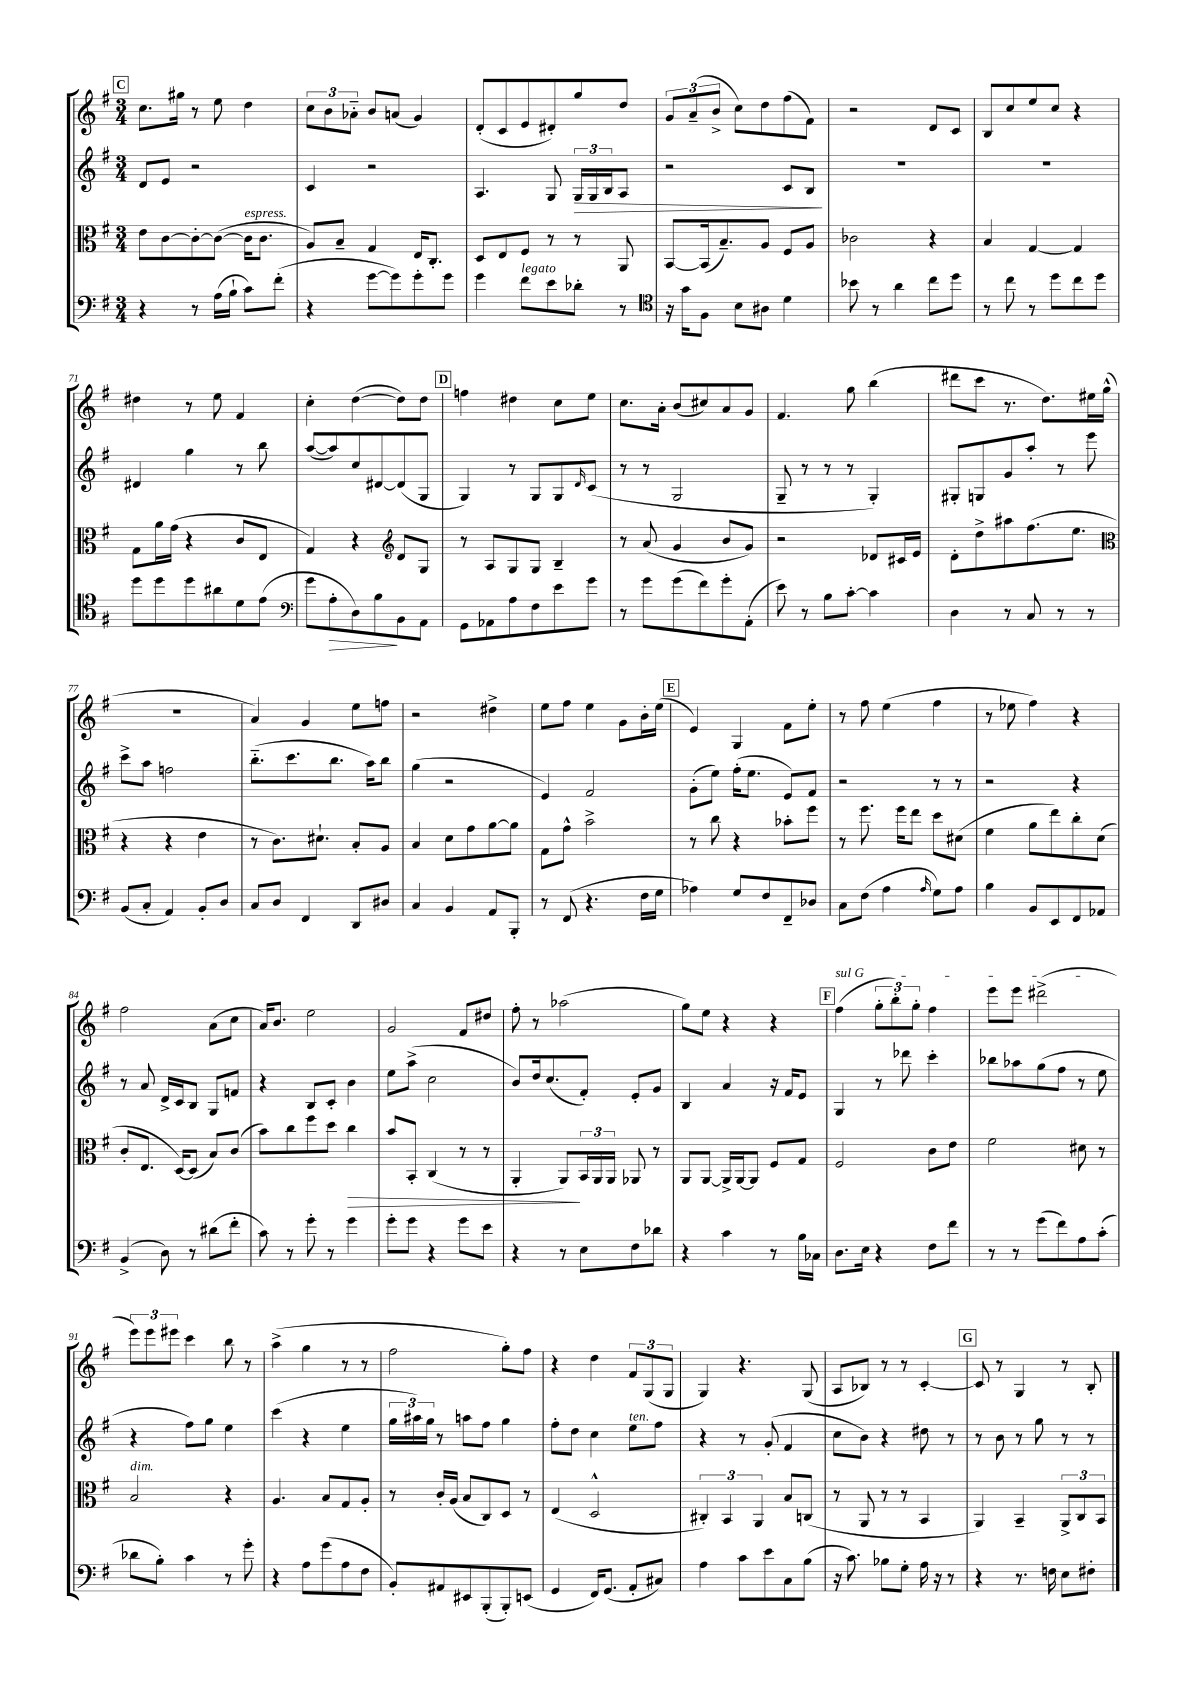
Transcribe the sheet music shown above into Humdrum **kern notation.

**kern	**kern	**kern	**kern
*staff4	*staff3	*staff2	*staff1
*clefF4	*clefC3	*clefG2	*clefG2
*k[f#]	*k[f#]	*k[f#]	*k[f#]
*M3/4	*M3/4	*M3/4	*M3/4
4r	8e	8d	8.cc
.	[8c	8e	.
.	.	.	16gg#
8r	8c'_	2r	8r
(16A	(8c_	.	8ee
16B`	.	.	.
8c)	16c]	.	4dd
.	8.c	.	.
(8f#'	.	.	.
=	=	=	=
4r	8A)	4c	12cc
.	.	.	12b
.	8B~	.	.
.	.	.	12a-'~
[8g	4G	2r	8b
8g])	.	.	(8a
8g'	16E	.	4g)
.	8.C'	.	.
8g	.	.	.
=	=	=	=
4g	8D	4.A	(8d'
.	8E	.	8c
8f#	8F#	.	8e
8e	8r	8G	8d#')
8d-'	8r	24G	8gg
.	.	24G	.
.	.	24B	.
8r	8AA	8A	8dd
=	=	=	=
*clefC4	*	*	*
16r	[8BB	2r	12g
16g	.	.	.
.	.	.	(12a~
8F#	(16BB]	.	.
.	.	.	12b^
.	8.B~)	.	.
8B	.	.	8cc)
8A#	8A	.	8dd
4d	8F#	8c	(8ff#
.	8A	8B	8f#)
=	=	=	=
8b-	2c-	2.r	2r
8r	.	.	.
4a	.	.	.
8cc	4r	.	8d
8dd	.	.	8c
=	=	=	=
8r	4B	2.r	8B
8cc	.	.	8cc
8r	[4G	.	8ee
8dd	.	.	8cc
8cc	4G]	.	4r
8dd	.	.	.
=	=	=	=
8dd	8G	4d#	4dd#
8dd	16a	.	.
.	(16g	.	.
8dd	4r	4gg	8r
8a#	.	.	8ee
8d	8c	8r	4f#
(8e	8E	8bb	.
=	=	=	=
*clefF4	*	*	*
8g	4G)	([8aa	4cc'
8A'	.	8aa])	.
8D)	4r	8cc	([4dd
8B	.	[8d#	.
*	*clefG2	*	*
8BB	8d	(8d#]	8dd])
8AA	8G	8G	8dd
=	=	=	=
8GG	8r	4G)	4ff
8AA-	8A	.	.
8A	8G	8r	4dd#
8F#	8G	8G	.
8e	4B~	8G	8cc
.	.	16qqd	.
8g	.	(8c	8ee
=	=	=	=
8r	8r	8r	8.cc
8g	(8a	8r	.
.	.	.	16a'
(8g	4g	2G	(8b
8f#)	.	.	8cc#)
8g'	8b	.	8a
(8AA'	8g)	.	8g
=	=	=	=
8e)	2r	8G~	4.f#
8r	.	8r	.
8B	.	8r	.
[8c'	.	8r	8gg
4c]	8d-	4G')	(4bb
.	16c#	.	.
.	16e	.	.
=	=	=	=
4D	8d'	8G#'	8ddd#
.	8dd^	8G	8ccc
8r	8aa#	8g	8.r
8C	(8.ff#	8aa'	.
.	.	.	8.dd)
8r	.	8r	.
.	8.ee	.	.
8r	.	8eee	16ee#
.	.	.	(16gg^^
=	=	=	=
*	*clefC3	*	*
(8BB	4r	8ccc^	2.r
8C'	.	8aa	.
4AA)	4r	2ff	.
8BB'	4e	.	.
8D	.	.	.
=	=	=	=
8C	8r	(8.bb'~	4a)
8D	8.c)	.	.
.	.	8.ccc	.
4FF#	.	.	4g
.	8.d#`	.	.
.	.	8.bb	.
8DD	8B'	.	8ee
.	.	16aa)	.
8D#	8A	8bb	8ff
=	=	=	=
4C	4B	(4gg	2r
4BB	8d	2r	.
.	8g	.	.
8AA	[8a	.	4dd#^
8BBB'	8a]	.	.
=	=	=	=
8r	8G	4e)	8ee
(8FF#	8g^^	.	8ff#
4.r	2b^	2f#	4ee
.	.	.	8g
16F#	.	.	16b'
16G	.	.	(16ee
=	=	=	=
4A-)	8r	(8g'	4e)
.	8cc	8ee)	.
8G	4r	(16ff#'	4G
.	.	8.ee	.
8F#	.	.	.
8FF#~	8b-'	8e)	8f#
8D-	8ff#	8f#	8ee'
=	=	=	=
8C	8r	2r	8r
(8F#	8.ff#	.	8ff#
4A	.	.	(4ee
.	16ff#	.	.
.	8ee	.	.
16qqA	.	.	.
8G)	8dd	8r	4ff#
8A	(8d#	8r	.
=	=	=	=
4B	4f#	2r	8r
.	.	.	8ee-
8BB	8a	.	4ff#)
8EE	8ee)	.	.
8FF#	8cc'	4r	4r
8AA-	(8d	.	.
=	=	=	=
(4BB^	8c'	8r	2ff#
.	8.E	8a	.
8D)	.	16d^	.
.	[16D)	16c	.
8r	(8D]	8B	.
(8d#	8B)	8G	(8a
8f#'	(8c	8f	8cc
=	=	=	=
8c)	8b)	4r	16a)
.	.	.	8.b
8r	8cc	.	.
8g'	8ff#	8B	2ee
8r	8dd	8c'	.
4g	4cc	4b	.
=	=	=	=
8g'	8b	8ee	2g
8g	8BB'	(8aa^	.
4r	(4C	2cc	.
8g	8r	.	8f#
8e	8r	.	8dd#
=	=	=	=
4r	4AA'	8b)	8ff#'
.	.	16dd	8r
.	.	(8.cc	.
8r	8AA)	.	(2aa-
8E	24BB	8f#')	.
.	24AA	.	.
.	24AA	.	.
8F#	8AA-	8e'	.
8d-	8r	8g	.
=	=	=	=
4r	8AA	4B	8gg)
.	[8AA	.	8ee
4c	16AA^]	4a	4r
.	[16AA	.	.
.	8AA]	.	.
8r	8F#	16r	4r
.	.	16f#	.
16B	8G	8e	.
16C-	.	.	.
=	=	=	=
8.D	2F#	4G	(4ff#
16E	.	.	.
4r	.	8r	12gg'
.	.	.	12bb')
.	.	8ddd-	.
.	.	.	12gg'
8F#	8c	4ccc'	4ff#
8f#	8e	.	.
=	=	=	=
8r	2f#	8bb-	8eee
8r	.	8aa-	8eee
(8g	.	(8gg	(2ddd#^
8f#)	.	8ff#	.
8A	8d#	8r	.
(8c'	8r	8ee	.
=	=	=	=
8d-	2B	4r	12eee)
.	.	.	12eee
8B')	.	.	.
.	.	.	12eee#
4c	.	8ff#)	4ccc
.	.	8gg	.
8r	4r	4ee	8bb
8g'	.	.	8r
=	=	=	=
4r	4.A	(4ccc	(4aa^
8A	.	4r	4gg
(8g	8B	.	.
8A	8G	4ee	8r
8F#	8A'	.	8r
=	=	=	=
8BB')	8r	24gg	2ff#
.	.	24aa#)	.
.	.	24gg	.
8AA#	16c'	8r	.
.	(16A	.	.
8EE#	8B	8aa	.
(8BBB'	8C)	8ff#	.
8BBB')	8D	4gg	8gg')
(8EE	8r	.	8ff#
=	=	=	=
4GG	(4E	8ff#'	4r
.	.	8dd	.
16FF#)	2D^^	4cc	4dd
(8.GG	.	.	.
8AA'	.	8ee	12f#
.	.	.	(12G
8C#)	.	8ff#	.
.	.	.	12G
=	=	=	=
4A	6C#')	4r	4G)
.	6BB	.	.
8c	.	8r	4.r
.	6AA	.	.
8e	.	(8g'	.
8C	8B	4f#	.
(8B	(8C	.	(8G
=	=	=	=
16r	8r	8cc	8A
8.c)	.	.	.
.	8AA	8b)	8B-)
8B-	8r	4r	8r
8G'	8r	.	8r
16A	4BB	8dd#	[4c'
16r	.	.	.
8r	.	8r	.
=	=	=	=
4r	4AA)	8r	8c]
.	.	8b	8r
8.r	4BB~	8r	4G
.	.	8gg	.
16F	.	.	.
8E	12AA^	8r	8r
.	12C	.	.
8F#'	.	8r	8B'
.	12BB	.	.
==	==	==	==
*-	*-	*-	*-
